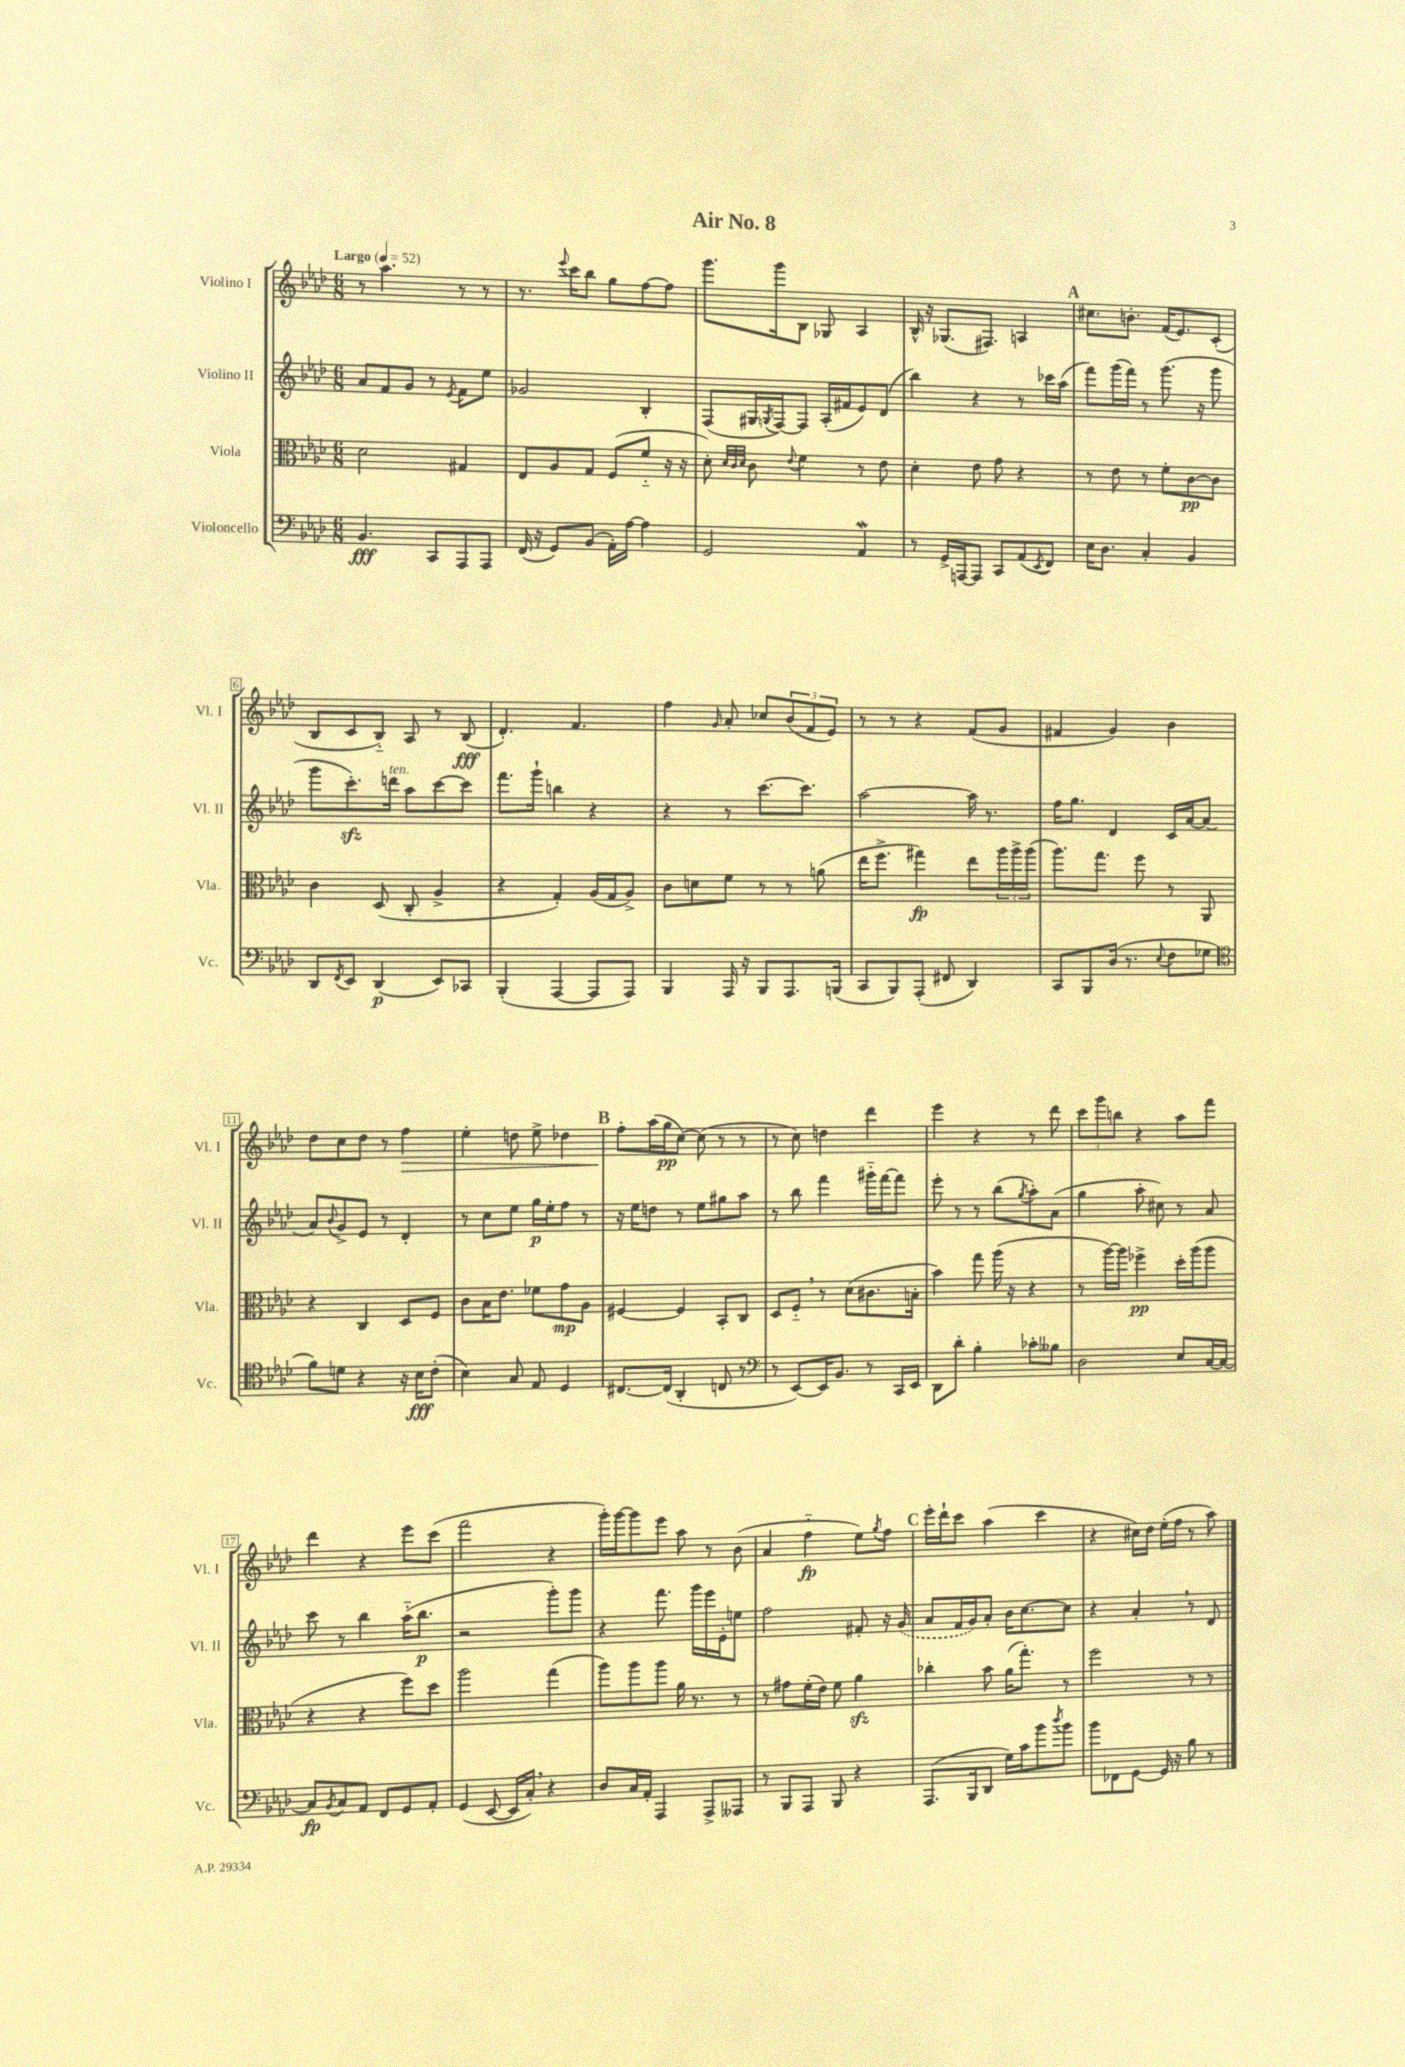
\header { title = "Air No. 8" }
<<
\new StaffGroup <<
\new Staff = "s0" \with { instrumentName = "Violino I" shortInstrumentName = "Vl. I" } {
    \clef treble \key aes \major \numericTimeSignature \time 6/8 \tempo "Largo" 4 = 52
    r8 aes''4. r8 r8 |
    r8. \appoggiatura { ees'''8 } c'''16 bes''8 g''8 f''8~ f''8 |
    g'''8. g'''16 bes8 ges8 aes4 |
    bes16-^ r16 ges8.( fis8.) a4 |
    \mark \markup { \bold "A" } cis''8. b'8.-. f'16( ees'8.) c'8-.( |
    bes8 c'8 bes8-_) aes8 r8 bes8\fff( |
    des'4.-.) f'4. |
    f''4 \grace { g'16 } aes'8-. ces''8 \tuplet 3/2 { bes'8( f'8 ees'8) } |
    r8 r8 r4 f'8( g'8 |
    fis'4 g'4) bes'4 |
    des''8 c''8 des''8 r8 f''4\> |
    ees''4-. d''8 ees''8-> des''4 |
    \mark \markup { \bold "B" } f''8-.\! aes''16( g''16\pp c''8~) c''8( r8 r8 |
    r8 c''8) d''4 des'''4 |
    ees'''4 r4 r8 des'''8 |
    \tuplet 3/2 { c'''8 g'''8 b''8 } r4 aes''8 f'''8 |
    des'''4 r4 ees'''8 c'''8( |
    f'''2 r4 |
    g'''16-.) g'''16~ g'''8 ees'''8 aes''8 r8 bes'8( |
    aes'4 f''4-_\fp ees''8) \acciaccatura { g''8 } f''8 |
    \mark \markup { \bold "C" } ees'''16-. des'''16-! c'''8 aes''4( c'''4 |
    r4 cis''16) des''16 ees''16-.( f''16 r8 aes''8) \bar "|." |
}
\new Staff = "s1" \with { instrumentName = "Violino II" shortInstrumentName = "Vl. II" } {
    \clef treble \key aes \major \numericTimeSignature \time 6/8
    aes'8 f'8 g'8 r8 \acciaccatura { ees'8 } f'8 ees''8 |
    ges'2 bes4-. |
    f8( gis16 \acciaccatura { g8 } f16~) f8 aes16-.( fis'16 ees'8) des'8( |
    bes''4) r4 r8 ces'''16 aes''16( |
    \mark \markup { \bold "A" } f'''8) g'''16( f'''16) r8 g'''8.( r16 g'''8 |
    g'''8 c'''8.-.\sfz) d'''16^\markup { \italic "ten." } aes''8 c'''8~ c'''8 |
    f'''8. g'''16-! b''4 r4 |
    r4 r8 c'''8.~ c'''8. |
    aes''2~ aes''16 r8. |
    f''16 g''8. des'4 c'16 aes'16~ aes'8( |
    aes'8) \appoggiatura { bes'8 } g'8-> ees'8 r8 des'4-. |
    r8 c''8 ees''8 g''16\p ees''16-. f''8 r8 |
    \mark \markup { \bold "B" } r16 ees''16 d''8 r8 ees''8 gis''8 aes''8 |
    r8 bes''8 f'''4 gis'''16-_ f'''16~ f'''8 |
    ees'''8-. r8 r8 bes''8( \acciaccatura { g''8 } aes''8-.) aes'8( |
    g''4 aes''8-. cis''8) r8 aes'8 |
    c'''8 r8 bes''4 aes''16-_( bes''8.\p |
    r2 g'''8-.) g'''8 |
    r4 f'''8. g'''16 ees'''16 ees'16-. e''8 |
    f''2 fis'8-. r16 \once \slurDashed g'16( |
    \mark \markup { \bold "C" } aes'8 f'16 g'16) aes'8-. bes'16 c''8.~ c''8 |
    r4 aes'4-. \breathe r8 des'8 \bar "|." |
}
\new Staff = "s2" \with { instrumentName = "Viola" shortInstrumentName = "Vla." } {
    \clef alto \key aes \major \numericTimeSignature \time 6/8
    des'2 gis4 |
    ees8 aes8 g8 f8( f'8-_ r16 r16 |
    des'8-.) \grace { des'32 c'32 des'32 } c'8 \appoggiatura { ees'8 } f'4 r8 ees'8 |
    des'4-. ees'8 g'8 r4 |
    \mark \markup { \bold "A" } r8 ees'8 r8 f'8-. c'8~\pp c'8 |
    c'4 des8( c8-. aes4-> |
    r4 g4-.) aes16( g16 aes8->) |
    c'8 d'8 f'8 r8 r8 a'8( |
    ees''16 f''8.-> gis''4\fp) ees''8 \tuplet 3/2 { aes''16 aes''16-> aes''16( } |
    aes''8.) g''8. f''8 r8 aes,8 |
    r4 c4 des8 f8 |
    c'8 bes16 ees'8. fes'8 g'8\mp aes8 |
    \mark \markup { \bold "B" } fis4~ fis4 bes,8-. c8 |
    des8 f8-_ \breathe r8 des'8( cis'8. b16-. |
    bes'4) g''8 aes''16( r16 r4 |
    r8 aes''16~) aes''16 fes''4->\pp des''16-. aes''16( aes''8 |
    r4 r4 f''8) des''8 |
    aes''2 g''4( |
    aes''8) aes''8 aes''8 aes'16 r8. r8 |
    r8 gis'8 f'16-.( ees'16) f'8 aes'4\sfz |
    \mark \markup { \bold "C" } ces''4-. bes'8 aes'16( g''8.-.) r8 |
    f''2 r8 r8 \bar "|." |
}
\new Staff = "s3" \with { instrumentName = "Violoncello" shortInstrumentName = "Vc." } {
    \clef bass \key aes \major \numericTimeSignature \time 6/8
    bes,4.\fff c,8 aes,,8 aes,,8 |
    f,16( r16 g,8) bes,8( aes,16-.) aes16~ aes4 |
    g,2 aes,4\mordent |
    r8 g,16-> a,,16~ a,,8 c,8 aes,8( \acciaccatura { ees,8 } f,8) |
    \mark \markup { \bold "A" } ees16 des8. c4-. bes,4 |
    des,8 \acciaccatura { f,8 } ees,8 des,4\p( ees,8) ces,8 |
    bes,,4-.( aes,,4~ aes,,8 aes,,8) |
    bes,,4 aes,,16 r16 bes,,8 aes,,8. b,,16( |
    c,8 bes,,8) aes,,8-.( fis,8 des,4) |
    c,8 bes,,8 des16( r8. \appoggiatura { ees8 } f8 ges8 |
    \clef tenor f'8) d'8 r4 r16 bes16\fff c'8-.( |
    bes4) g8 ees8 des4 |
    \mark \markup { \bold "B" } cis8.~ cis16( aes,4-. c8 r8 |
    \clef bass r8 ees,8~) ees,16 bes,8. r8 c,16 ees,16 |
    des,8 des'8-. bes4-. ces'8-. beses8 |
    des2 ees8 c16~ c16~ |
    c8\fp \acciaccatura { bes,8 } c8 aes,8 f,8 g,8 aes,8-. |
    g,4( ees,8~ ees,16 c16-.) \breathe r4 |
    des8 c16 aes,16-. aes,,4 aes,,8-> aeses,,8 |
    r8 bes,,8 aes,,8 bes,,8 r4 |
    \mark \markup { \bold "C" } aes,,8.( bes,,16 des,8 g16) c'16 bes'8 \acciaccatura { des''8 } bes'8 |
    bes'8 fes,8 g,8~ g,16 r16 bes8 r8 \bar "|." |
}
>>
>>
\layout { \context { \Score \override BarNumber.stencil = #(make-stencil-boxer 0.1 0.3 ly:text-interface::print) } }
